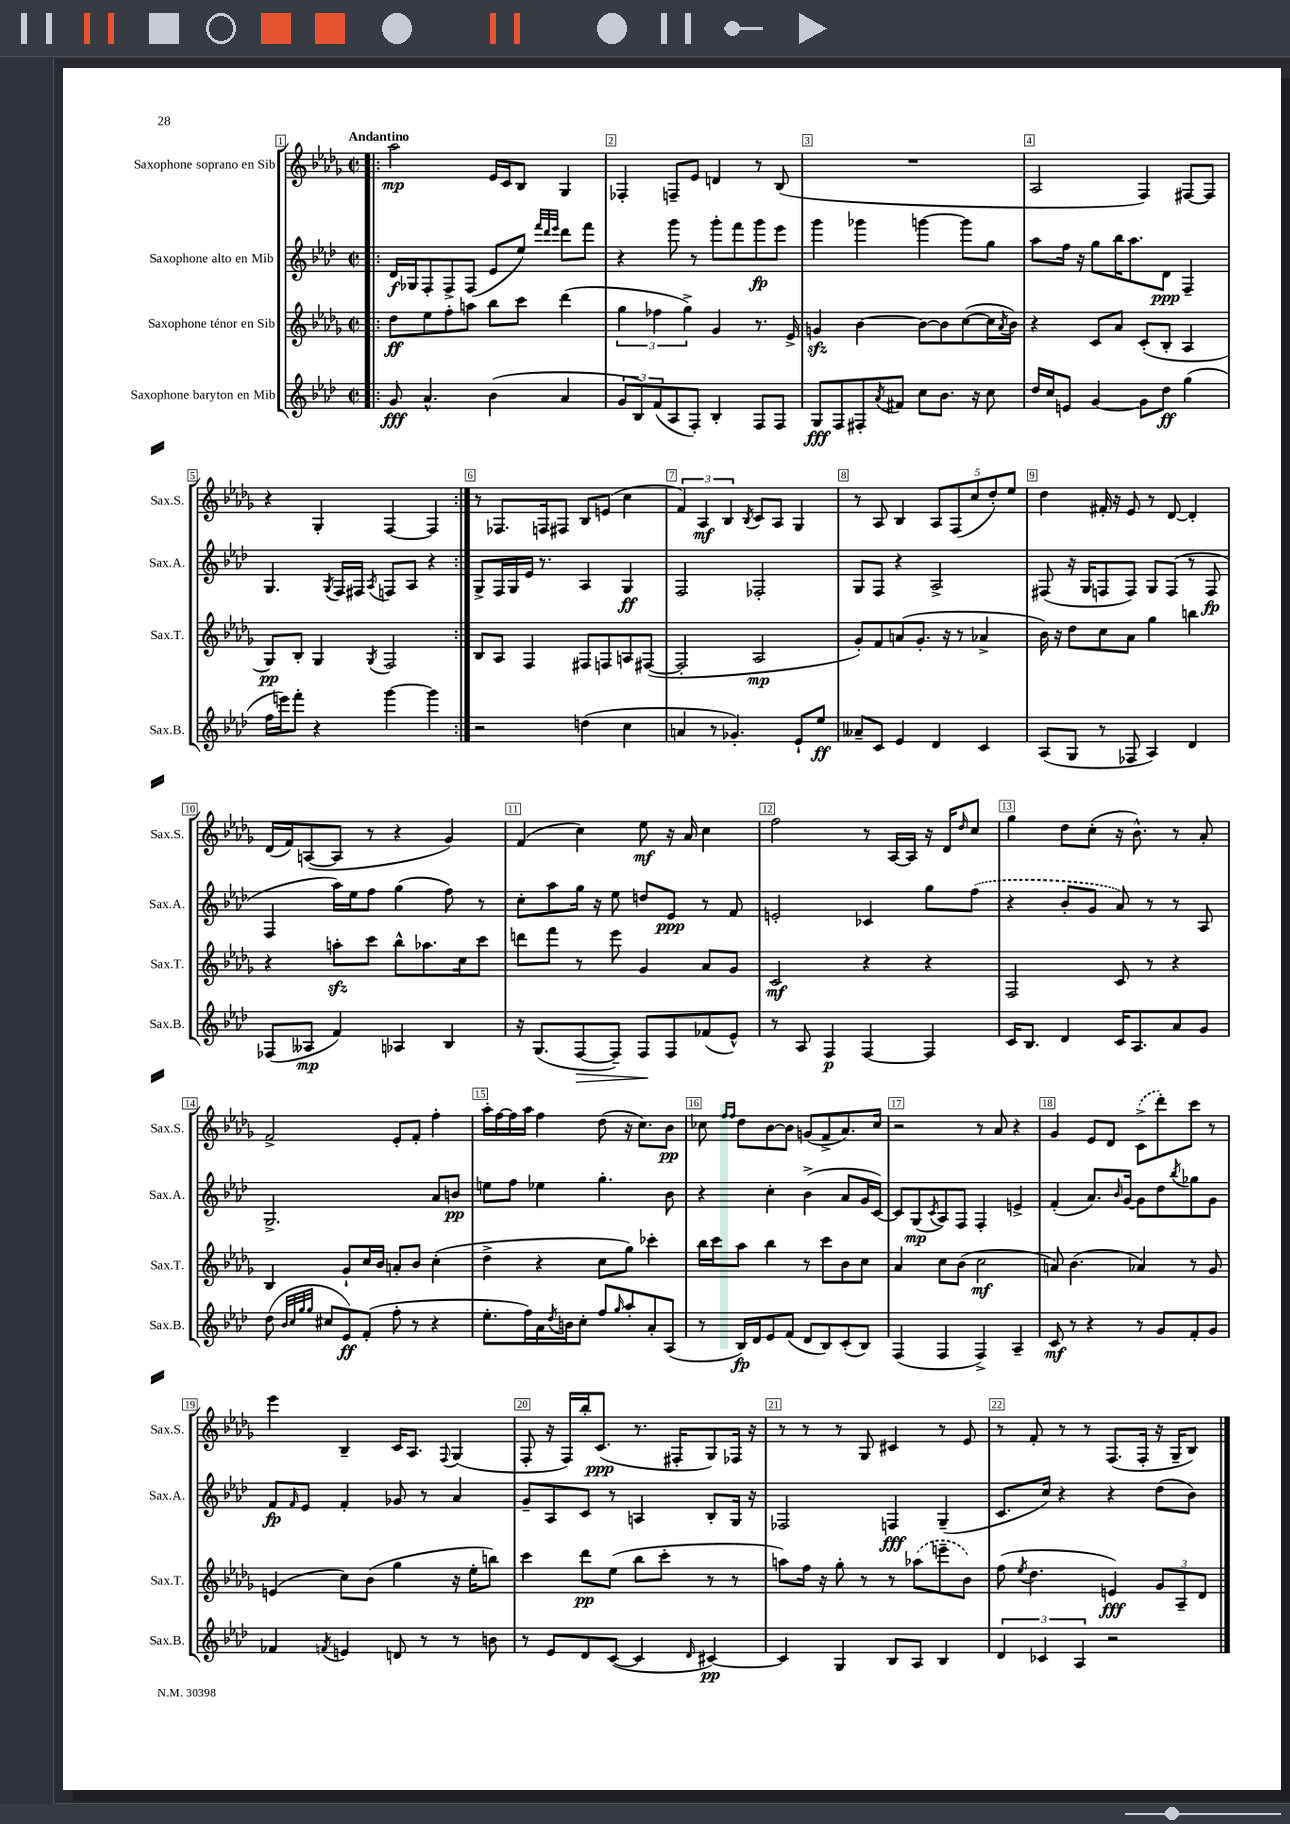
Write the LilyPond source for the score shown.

<<
\new StaffGroup <<
\new Staff = "s0" \with { instrumentName = "Saxophone soprano en Sib" shortInstrumentName = "Sax.S." } {
    \clef treble \key des \major \defaultTimeSignature \time 2/2 \tempo "Andantino"
    \repeat volta 2 { \bar ".|:" aes''2\mp ees'16 c'16 bes8 ges4 |
    fes4-. f8-- ees'8 d'4 r8 bes8( |
    R1 |
    aes2 f4) fis8~ fis8 |
    r4 ges4-. f4~ f4 | }
    r8 fes8. f16 fis8 bes8 e'8( c''4 |
    \tuplet 3/2 { f'4) aes4\mf bes4 } \acciaccatura { bes8 } c'8 aes8 ges4 |
    r8 aes8 bes4 \tuplet 5/4 { aes8 f8( c''8 des''8-.) ees''8 } |
    des''4 fis'16-. r16 ees'8 r8 des'8~ des'4-. |
    des'16( f'16) a8~( a8 r8 r4 ges'4) |
    f'4( c''4) ees''8\mf r16 aes'16 c''4 |
    f''2 r8 aes16~ aes16 r16 des'16 \grace { des''16 } c''8 |
    ges''4 des''8 c''8-.( r16 bes'8.-^) r8 aes'8-. |
    f'2-> ees'8-. f'8-. f''4-. |
    aes''16-. f''16~ f''16 aes''16 f''4 des''8( r16 c''8.) bes'8\pp |
    ces''8 \grace { f''16 f''16 } des''8 bes'8~ bes'8 g'8( f'8-> aes'8.) ces''16 |
    r2 r8 aes'8 r4 |
    ges'4 ees'8 des'8 \once \slurDashed c'8->( des'''8-.) c'''8 r8 |
    ees'''4 bes4-- c'16 aes8. \appoggiatura { f8 } ges4( |
    f8-. r16 f16) bes''16-. c'8.\ppp( r8. fis16-. ges8) fes16 r16 |
    r8 r8 r8 ges8 cis'4 r8 ees'8 |
    r8 f'8-. r8 r8 f8.( f16-. r16 ges16-- bes8) \bar "|." |
}
\new Staff = "s1" \with { instrumentName = "Saxophone alto en Mib" shortInstrumentName = "Sax.A." } {
    \clef treble \key aes \major \defaultTimeSignature \time 2/2
    \repeat volta 2 { \bar ".|:" des'16\f ges16 f8-. f8-> f8( ees'8 ees''8) \grace { f'''32 des'''32 ees'''32 } des'''8 f'''8 |
    r4 g'''8 r8 g'''8-. f'''8 g'''8\fp ees'''8 |
    g'''4 ges'''4 g'''4~ g'''8 g''8 |
    aes''8 f''16 r16 g''8 bes''16 aes''8. des'8\ppp f4-- |
    g4. \acciaccatura { g8 } f16 fis16 \acciaccatura { aes8 } f8 aes8 r4 | }
    g8-> f16 g16 ees'16 r8. aes4 g4\ff |
    f2 fes2-. |
    g8 f8 r4 aes2-> |
    fis8( r16 g16 f8 f8) g8 f8( r8 f8\fp |
    f4 aes''16) ees''16 f''8 g''4( f''8) r8 |
    c''8-. aes''8 g''16 r16 ees''8 d''8 ees'8\ppp r8 f'8 |
    e'2-. ces'4 g''8 \once \slurDashed f''8( |
    r4 bes'8-. g'8 aes'8) r8 r8 aes8 |
    g2.-> aes'8 b'8\pp |
    e''8 f''8 ees''4 g''4.-. bes'8 |
    r4 c''4-. bes'4->( aes'8 g'16 c'16~) |
    c'8 g8\mp( \acciaccatura { c'8 } aes8) f8 f4-. e'4-> |
    f'4-.( aes'8.) \grace { bes'16 } g'16~ g'8 des''8 \acciaccatura { bes''8 } ges''8 g'8 |
    f'8\fp \grace { f'16 } ees'8 f'4-. ges'8 r8 aes'4 |
    g'8-- aes8 c'8 r8 a4 bes8-. g16 r16 |
    fes2 f4\fff g4--( |
    c'8. c''16) r4 r4 des''8( bes'8) \bar "|." |
}
\new Staff = "s2" \with { instrumentName = "Saxophone ténor en Sib" shortInstrumentName = "Sax.T." } {
    \clef treble \key des \major \defaultTimeSignature \time 2/2
    \repeat volta 2 { \bar ".|:" des''8\ff ees''8 f''8-. a''8 bes''8 c'''8 des'''4( |
    \tuplet 3/2 { ges''4 fes''4 ges''4->) } ges'4 r8. ees'16-> |
    g'4\sfz bes'4~ bes'8~ bes'8 c''8~( c''16 \acciaccatura { aes'8 } bes'16) |
    r4 c'8 aes'8 c'8-.( bes8-. aes4 |
    ges8\pp) bes8-. ges4 \acciaccatura { ges8 } f2 | }
    bes8 aes8 f4 fis8 f8 a8 fis8~( |
    fis2-. aes2\mp |
    ges'8-.) f'8 a'8( ges'8.-. r16 r8 aes'4-> |
    bes'16) r16 des''8 c''8 aes'8 ges''4 b''4 |
    r4 a''8-.\sfz c'''8 bes''8-^ aes''8. c''16 c'''8 |
    d'''8 f'''8 r8 ees'''8 ges'4 aes'8 ges'8 |
    c'2\mf r4 r4 |
    f2 c'8 r8 r4 |
    bes4 ges'8-! c''16 bes'16 a'8-. bes'8 c''4-.( |
    des''4-> r4 c''8 ges''8) ces'''4-. |
    bes''16 c'''16 aes''8 bes''4 r8 c'''8 bes'8 c''8 |
    aes'4 c''8 bes'8( c''2\mf |
    a'8) bes'4.( aes'4) r8 ges'8 |
    e'4( c''8) bes'8( ges''4 r16 ees''16-. b''8) |
    c'''4 des'''8\pp ees''8( bes''8 c'''8-. r8 r8 |
    a''8) f''16 r16 ges''8-. r8 r8 \once \slurDashed aes''8( e'''8-- bes'8) |
    f''8( \acciaccatura { ees''8 } des''4. e'4\fff) \tuplet 3/2 { ges'8 aes8-- des'8 } \bar "|." |
}
\new Staff = "s3" \with { instrumentName = "Saxophone baryton en Mib" shortInstrumentName = "Sax.B." } {
    \clef treble \key aes \major \defaultTimeSignature \time 2/2
    \repeat volta 2 { \bar ".|:" g'8\fff aes'4.-^ bes'4( aes'4 |
    \tuplet 3/2 { g'8 bes8) f'8( } aes8 f8-.) bes4-. f8 f8 |
    g8\fff f8 fis8-. \acciaccatura { aes'8 } fis'8 c''8 bes'8. r16 c''8 |
    des''16 c''16 e'8 g'4~ g'8 des''8\ff g''4( |
    f''16 e'''16) f'''8-. r4 g'''4~ g'''4 | }
    r2 d''4( c''4 |
    a'4 r8 ges'4.-.) ees'8-! ees''8\ff |
    aeses'8-- c'8 ees'4 des'4 c'4 |
    aes8( g8 r8 fes8 aes4) des'4 |
    fes8( aeses8\mp f'4) aes4 bes4 |
    r16 g8.( f8~\> f8--) f8\! f8 fes'8( ees'8-^) |
    r8 aes8 f4\p f4~ f4 |
    c'16 bes8. des'4 c'16 aes8. aes'8 g'8 |
    des''8( \grace { bes'32 c''32 g''32 g''32 } cis''8 ees'8\ff) f'8-.( f''8-. r8 r4 |
    ees''8.-. f''16) aes'16 \acciaccatura { des''8 } b'16 c''8-. f''8 \grace { g''16 } aes''8-. aes'8-. aes8( |
    r8 bes16\fp) des'16 ees'8 f'8( des'8 bes8) c'8-.( bes8) |
    f4( f4 f4->) aes4-- |
    c'8\mf r8 r4 r8 g'8 f'8-. g'8 |
    fes'4 \acciaccatura { f'8 } e'4 d'8 r8 r8 b'8 |
    r8 ees'8 des'8 c'8~( c'4 \grace { des'16 } cis'4~\pp) |
    cis'4 g4 bes8 aes8 bes4 |
    \tuplet 3/2 { des'4 ces'4 aes4 } r2 \bar "|." |
}
>>
>>
\layout { \context { \Score \override BarNumber.break-visibility = ##(#f #t #t) barNumberVisibility = #all-bar-numbers-visible \override BarNumber.stencil = #(make-stencil-boxer 0.1 0.3 ly:text-interface::print) } }
